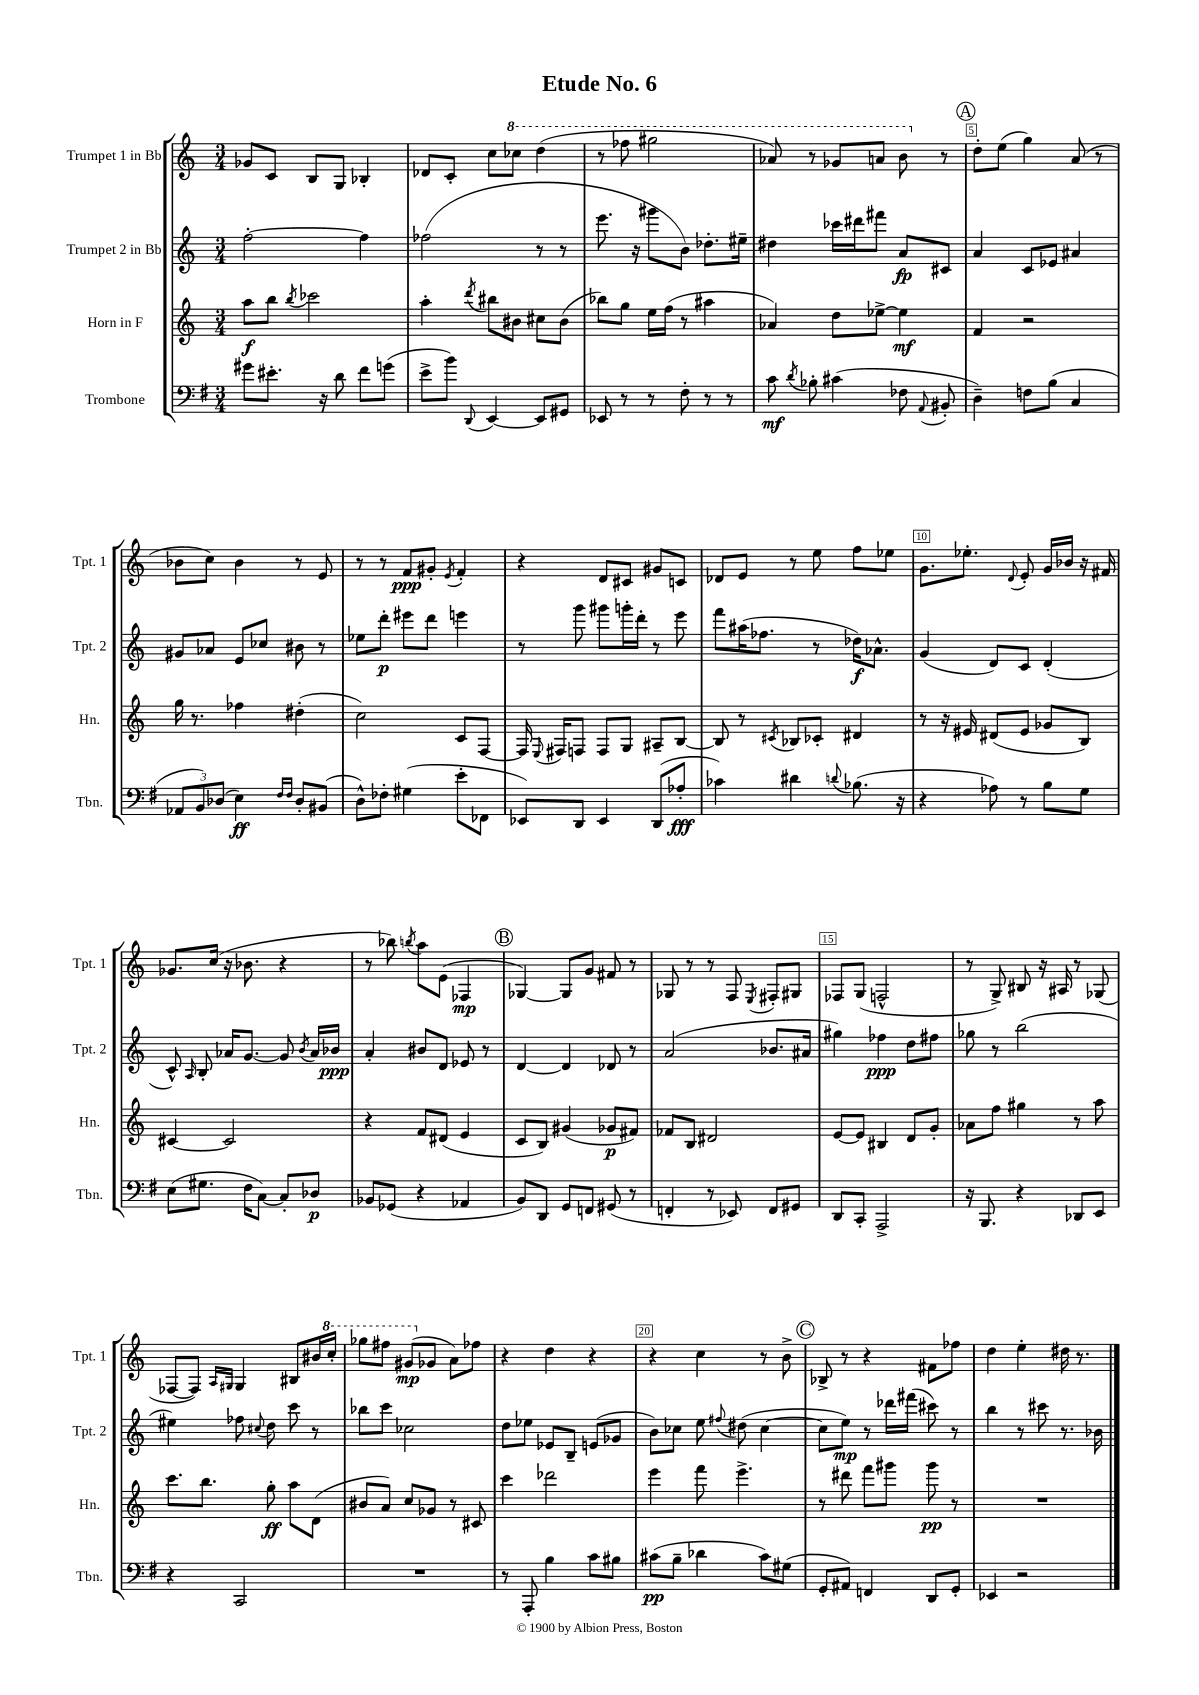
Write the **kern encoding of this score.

**kern	**dynam	**kern	**dynam	**kern	**dynam	**kern	**dynam
*part4	*part4	*part3	*part3	*part2	*part2	*part1	*part1
*staff4	*staff4	*staff3	*staff3	*staff2	*staff2	*staff1	*staff1
*I"Trombone	*	*I"Horn in F	*	*I"Trumpet 2 in Bb	*	*I"Trumpet 1 in Bb	*
*I'Tbn.	*	*I'Hn.	*	*I'Tpt. 2	*	*I'Tpt. 1	*
*clefF4	*	*clefG2	*	*clefG2	*	*clefG2	*
*k[f#]	*	*k[]	*	*k[]	*	*k[]	*
*M3/4	*	*M3/4	*	*M3/4	*	*M3/4	*
=1	=1	=1	=1	=1	=1	=1	=1
8g#X\L	.	8aa\L	f	[2ff'\	.	8g-X/L	.
8.e#X'\J	.	8bb\J	.	.	.	8c/J	.
.	.	8qbb/	.	.	.	.	.
.	.	2ccc-X\	.	.	.	8B/L	.
16r	.	.	.	.	.	.	.
8d\	.	.	.	.	.	8G/J	.
8f#\L	.	.	.	4ff\]	.	4B-X'/	.
(8gn\J	.	.	.	.	.	.	.
=2	=2	=2	=2	=2	=2	=2	=2
8e^\L	.	4aa'\	.	(2ff-X\	.	8d-X/L	.
8b\J)	.	.	.	.	.	8c'/J	.
8qqDD/	.	8qddd/	.	.	.	.	.
[4EE/	.	8bb#X\L	.	.	.	8cc\L	.
*	*	*	*	*	*	*8va	*
.	.	8b#X\J	.	.	.	8ccc-X\J	.
8EE/L]	.	8cc#X\L	.	8r	.	(4ddd\	.
8GG#X/J	.	(8b#\J	.	8r	.	.	.
=3	=3	=3	=3	=3	=3	=3	=3
8EE-X/	.	8bb-X\L)	.	8.eee\	.	8r	.
8r	.	8gg\J	.	.	.	8fff-X\	.
.	.	.	.	16r	.	.	.
8r	.	16ee\LL	.	8ggg#X\L	.	2ggg#X\	.
.	.	(16ff\JJ	.	.	.	.	.
8F#'\	.	8r	.	8b\J)	.	.	.
8r	.	4aa#X\	.	8.dd-X'\L	.	.	.
8r	.	.	.	.	.	.	.
.	.	.	.	16ee#X~\Jk	.	.	.
=4	=4	=4	=4	=4	=4	=4	=4
8c\	mf	4a-X/)	.	4dd#X\	.	8aa-X/)	.
8qd/	.	.	.	.	.	.	.
8B-X'\	.	.	.	.	.	8r	.
(4c#X\	.	8dd\L	.	16ccc-X\LL	.	8gg-X/L	.
.	.	.	.	16ddd#X\J	.	.	.
.	.	[8ee-X^\J	.	8fff#X\J	.	8aan/J	.
8F-X\	.	4ee-\]	mf	8a/L	fp	8bb\	.
8qqAA/	.	.	.	.	.	.	.
*	*	*	*	*	*	*X8va	*
8BB#X'/	.	.	.	8c#X/J	.	8r	.
!!LO:REH:place=s1:t=A
=5	=5	=5	=5	=5	=5	=5	=5
4D~\)	.	4f/	.	4a/	.	8dd'\L	.
.	.	.	.	.	.	(8ee\J	.
8Fn\L	.	2r	.	8c/L	.	4gg\)	.
(8B\J	.	.	.	8e-X/J	.	.	.
4C/	.	.	.	4a#X/	.	(8a/	.
.	.	.	.	.	.	8r	.
!!LO:LB:g=z
=6	=6	=6	=6	=6	=6	=6	=6
12AA-X/L	.	16gg\	.	8g#X/L	.	8b-X\L	.
.	.	8.r	.	.	.	.	.
12BB/)	.	.	.	.	.	.	.
.	.	.	.	8a-X/J	.	8cc\J)	.
(12D-X/J	.	.	.	.	.	.	.
4E\)	ff	4ff-X\	.	8e/L	.	4b-\	.
.	.	.	.	8cc-X/J	.	.	.
16qqF#/LL	.	.	.	.	.	.	.
16qqF#/JJ	.	.	.	.	.	.	.
8D-'/L	.	(4dd#X'\	.	8b#X\	.	8r	.
(8BB#X/J	.	.	.	8r	.	8e/	.
=7	=7	=7	=7	=7	=7	=7	=7
8D^^\L)	.	2cc\)	.	8ee-X\L	.	8r	.
8F-X'\J	.	.	.	8ddd'\J	p	8r	.
(4G#X\	.	.	.	8eee#X\L	.	8f/L	ppp
.	.	.	.	8ddd\J	.	8g#X'/J	.
.	.	.	.	.	.	8qe/	.
8e'\L	.	8c/L	.	4eeen\	.	4f'/	.
8FF-X\J	.	[8F/J	.	.	.	.	.
=8	=8	=8	=8	=8	=8	=8	=8
8EE-X/L)	.	16F/]	.	8r	.	4r	.
.	.	8qqE/	.	.	.	.	.
.	.	16F#X/KL	.	.	.	.	.
8DD/J	.	8Fn/J	.	8ggg\	.	.	.
4EE-/	.	8F/L	.	8ggg#X\L	.	8d/L	.
.	.	8G/J	.	16gggn'\L	.	8c#X/J	.
.	.	.	.	16ddd'\JJ	.	.	.
(8DD/L	.	8A#X~/L	.	8r	.	8g#X/L	.
8A-X'/J	fff	[8B/J	.	8eee\	.	8cn/J	.
=9	=9	=9	=9	=9	=9	=9	=9
4c-X\)	.	8B/]	.	8fff\L	.	8d-X/L	.
.	.	8r	.	(16aa#X\K	.	8e/J	.
.	.	.	.	8.ff-X\J	.	.	.
.	.	8qc#X/	.	.	.	.	.
4d#X\	.	8B-X/L	.	.	.	8r	.
.	.	8c-X'/J	.	8r	.	8ee\	.
8qqdn/	.	.	.	.	.	.	.
(8.B-X\	.	4d#X/	.	16dd-X\KL)	f	8ff\L	.
.	.	.	.	8.a-X^^\J	.	.	.
.	.	.	.	.	.	8ee-X\J	.
16r	.	.	.	.	.	.	.
=10	=10	=10	=10	=10	=10	=10	=10
4r	.	8r	.	(4g/	.	8.g\L	.
.	.	16r	.	.	.	.	.
.	.	16e#X/	.	.	.	8.ee-X'\J	.
8A-X\)	.	(8d#X/L	.	8d/L)	.	.	.
.	.	.	.	.	.	8qqd/	.
8r	.	8e#/J	.	8c/J	.	8e'/	.
8B\L	.	8g-X/L	.	(4d'/	.	16g/LL	.
.	.	.	.	.	.	16b-X/JJ	.
8G\J	.	8B/J)	.	.	.	16r	.
.	.	.	.	.	.	16f#X/	.
!!LO:LB:g=z
=11	=11	=11	=11	=11	=11	=11	=11
(8E\L	.	[4c#X/	.	8c^^/)	.	8.g-X/L	.
.	.	.	.	16qqA/	.	.	.
8.G#X\J	.	.	.	8B'/	.	.	.
.	.	.	.	.	.	(16cc/Jk	.
.	.	2c#/]	.	16a-X/KL	.	16r	.
16F#\KL	.	.	.	[8.g/J	.	8.b-X\	.
[8C\J)	.	.	.	.	.	.	.
8C'/L]	.	.	.	8g/]	.	4r	.
.	.	.	.	8qb/	.	.	.
8D-X/J	p	.	.	16a-/LL	.	.	.
.	.	.	.	16b-X/JJ	ppp	.	.
=12	=12	=12	=12	=12	=12	=12	=12
8BB-X/L	.	4r	.	4a'/	.	8r	.
(8GG-X/J	.	.	.	.	.	8bb-X\)	.
.	.	.	.	.	.	8qbbn/	.
4r	.	8f/L	.	8b#X/L	.	8aa\L	.
.	.	(8d#X/J	.	8d/J	.	(8e\J	.
4AA-X/	.	4e/	.	8e-X/	.	4F-X/	mp
.	.	.	.	8r	.	.	.
!!LO:REH:place=s1:t=B
=13	=13	=13	=13	=13	=13	=13	=13
8BB/L)	.	8c/L	.	[4d/	.	[4G-X/)	.
8DD/J	.	8B/J)	.	.	.	.	.
8GG/L	.	(4g#X/	.	4d/]	.	8G-/L]	.
8FFn/J	.	.	.	.	.	8g/J	.
(8GG#X/	.	8g-X/L	p	8d-X/	.	8f#X/	.
8r	.	8f#X/J)	.	8r	.	8r	.
=14	=14	=14	=14	=14	=14	=14	=14
4FFn'/	.	8f-X/L	.	(2a/	.	8G-X/	.
.	.	8B/J	.	.	.	8r	.
8r	.	2d#X/	.	.	.	8r	.
8EE-X/)	.	.	.	.	.	8F/	.
.	.	.	.	.	.	8qE/	.
8FF/L	.	.	.	8.b-X/L	.	8F#X'/L	.
8GG#X/J	.	.	.	.	.	8G#X/J	.
.	.	.	.	16a#X/Jk	.	.	.
=15	=15	=15	=15	=15	=15	=15	=15
8DD/L	.	[8e/L	.	4gg#X\)	.	8F-X/L	.
8CC'/J	.	8e/J]	.	.	.	(8G/J	.
2AAA^/	.	4B#X/	.	4ff-X\	ppp	2Fn^^/	.
.	.	8d/L	.	8dd\L	.	.	.
.	.	8g'/J	.	8ff#X\J	.	.	.
=16	=16	=16	=16	=16	=16	=16	=16
16r	.	8a-X\L	.	8gg-X\	.	8r	.
8.BBB/	.	.	.	.	.	.	.
.	.	8ff\J	.	8r	.	8G^/)	.
4r	.	4gg#X\	.	(2bb\	.	8B#X/	.
.	.	.	.	.	.	16r	.
.	.	.	.	.	.	16A#X/	.
8DD-X/L	.	8r	.	.	.	8r	.
8EE/J	.	8aa\	.	.	.	(8G-X/	.
!!LO:LB:g=z
=17	=17	=17	=17	=17	=17	=17	=17
4r	.	8.ccc\L	.	4ee#X\)	.	[8F-X/L	.
.	.	.	.	.	.	8F-/J])	.
.	.	8.bb\J	.	.	.	.	.
.	.	.	.	.	.	16qqA/LL	.
.	.	.	.	.	.	16qqG#X/JJ	.
2CC/	.	.	.	8ff-X\	.	4G#/	.
.	.	.	.	8qqcc#X/	.	.	.
.	.	8gg'\	ff	8dd\	.	.	.
.	.	8aa\L	.	8ccc\	.	8B#X/L	.
.	.	(8d\J	.	8r	.	16b#X/L	.
*	*	*	*	*	*	*8va	*
.	.	.	.	.	.	16ccc'/JJ	.
=18	=18	=18	=18	=18	=18	=18	=18
2.r	.	8b#X/L	.	8bb-X\L	.	8ggg-X\L	.
.	.	8a/J)	.	8ccc\J	.	8fff#X\J	.
.	.	8cc/L	.	2cc-X\	.	(8gg#X/L	mp
*	*	*	*	*	*	*X8va	*
.	.	8g-X/J	.	.	.	8g-X/J	.
.	.	8r	.	.	.	8a\L)	.
.	.	8c#X/	.	.	.	8ff-X\J	.
=19	=19	=19	=19	=19	=19	=19	=19
8r	.	4ccc\	.	8dd\L	.	4r	.
8AAA'/	.	.	.	8ee-X\J	.	.	.
4B\	.	2ddd-X\	.	8e-X/L	.	4dd\	.
.	.	.	.	8B~/J	.	.	.
8c\L	.	.	.	(8en/L	.	4r	.
8B#X\J	.	.	.	8g-X/J	.	.	.
=20	=20	=20	=20	=20	=20	=20	=20
(8c#X\L	pp	4eee\	.	8b\L)	.	4r	.
8B~\J	.	.	.	8cc-X\J	.	.	.
4d-X\	.	8fff\	.	8ee\	.	4cc\	.
.	.	.	.	8qqff#X/	.	.	.
.	.	4.eee^\	.	(8dd#X\	.	.	.
8c#\L)	.	.	.	[4cc-\	.	8r	.
(8G#X\J	.	.	.	.	.	8b^\	.
!!LO:REH:place=s1:t=C
=21	=21	=21	=21	=21	=21	=21	=21
8GG'/L	.	8r	.	8cc-\L]	.	8B-X^/	.
8AA#X/J)	.	8ddd#X\	.	8ee\J)	mp	8r	.
4FFn/	.	8fff\L	.	8r	.	4r	.
.	.	8ggg#X\J	.	16ddd-X\LL	.	.	.
.	.	.	.	(16fff#X\JJ	.	.	.
8DD/L	.	8ggg#\	pp	8ccc#X\)	.	8f#X\L	.
8GG'/J	.	8r	.	8r	.	8ff-X\J	.
=22	=22	=22	=22	=22	=22	=22	=22
4EE-X/	.	2.r	.	4bb\	.	4dd\	.
2r	.	.	.	8r	.	4ee'\	.
.	.	.	.	8ccc#X\	.	.	.
.	.	.	.	8.r	.	16dd#X\	.
.	.	.	.	.	.	8.r	.
.	.	.	.	16b-X\	.	.	.
==	==	==	==	==	==	==	==
*-	*-	*-	*-	*-	*-	*-	*-
